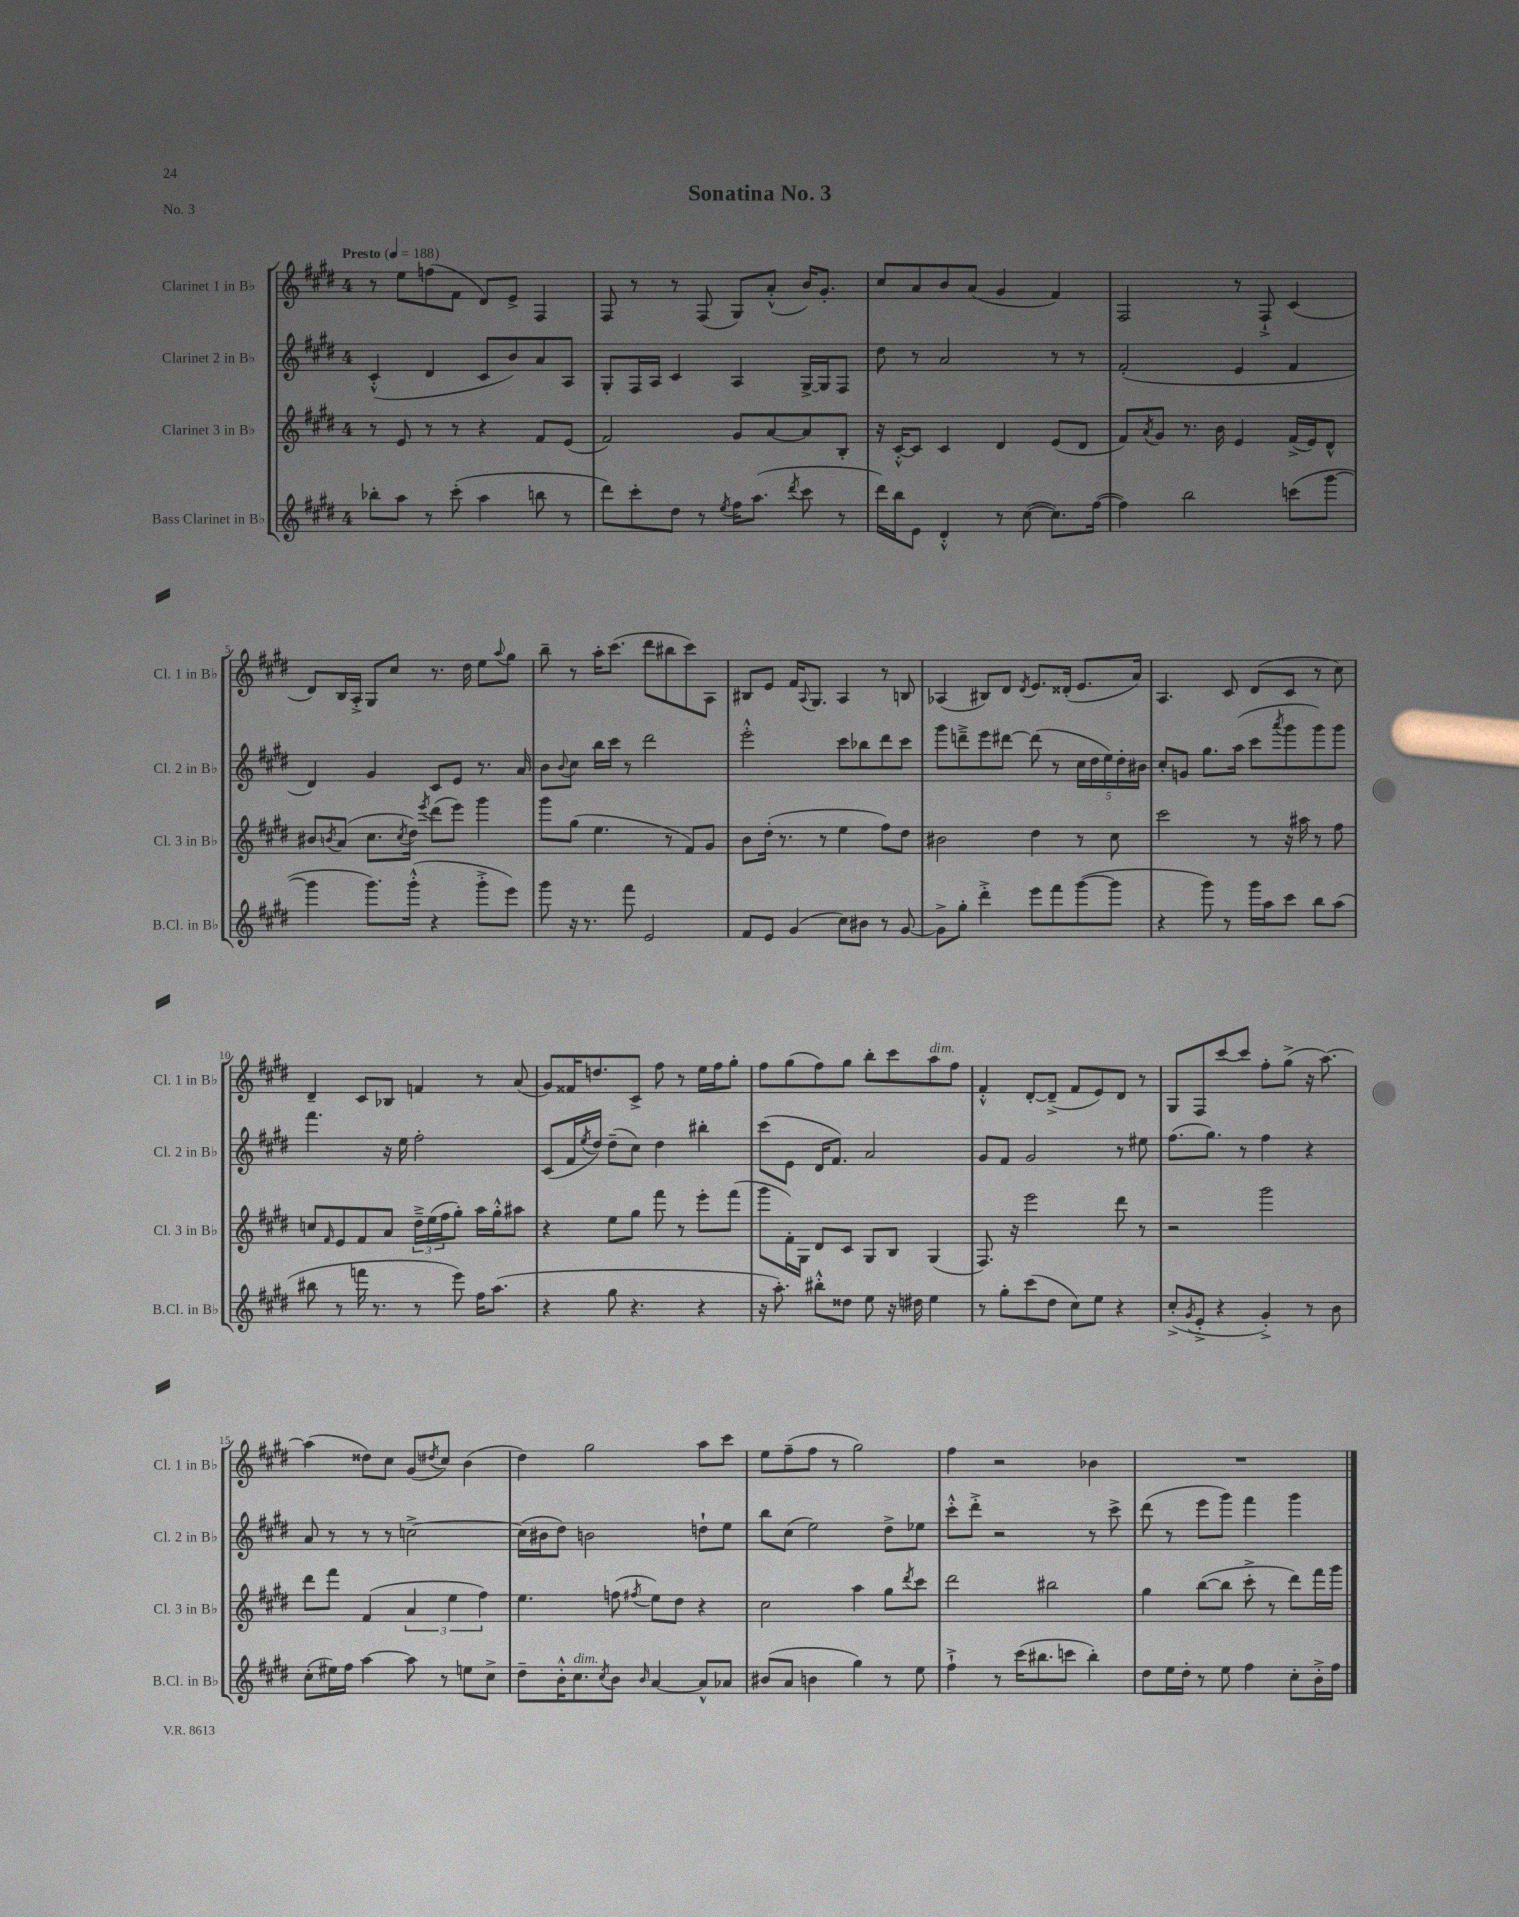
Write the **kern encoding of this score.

**kern	**kern	**kern	**kern
*part4	*part3	*part2	*part1
*staff4	*staff3	*staff2	*staff1
*I"Bass Clarinet in B♭	*I"Clarinet 3 in B♭	*I"Clarinet 2 in B♭	*I"Clarinet 1 in B♭
*I'B.Cl. in B♭	*I'Cl. 3 in B♭	*I'Cl. 2 in B♭	*I'Cl. 1 in B♭
*clefG2	*clefG2	*clefG2	*clefG2
*k[f#c#g#d#]	*k[f#c#g#d#]	*k[f#c#g#d#]	*k[f#c#g#d#]
*M4/4	*M4/4	*M4/4	*M4/4
*MM188	*MM188	*MM188	*MM188
=1	=1	=1	=1
!	!	!	!LO:TX:a:B:t=Presto
8bb-X'\L	8r	(4c#'^^/	8r
8aa\J	8e/	.	8ee\L
8r	8r	4d#/	(8ffn\
(8ccc#'\	8r	.	8f#\J
4aa\	4r	8c#/L	8d#/L)
.	.	8b/)	8e^/J
8bbn\	8f#/L	8a/	4F#/
8r	(8e/J	8A/J	.
=2	=2	=2	=2
8ddd#\L)	2f#/)	8G#'/L	8F#/
8ccc#'\	.	16F#/L	8r
.	.	16A/JJ	.
8dd#\J	.	4c#/	8r
8r	.	.	(8F#/
8qee/	.	.	.
16ff#\KL	8g#/L	4A/	8G#/L)
(8.aa\J	.	.	.
.	[8a/	.	(8a'^^/J
8qddd#/	.	.	.
8ccc#\	8a/]	[16G#^/LL	16b/KL)
.	.	16G#/J]	8.g#'/J
8r	8B'/J	8F#/J	.
=3	=3	=3	=3
16ddd#\LL)	16r	8dd#\	8cc#/L
16bb\J	[16c#'^^/KL	.	.
8e\J	8c#/J]	8r	8a/
4d#'^^/	4c#/	2a/	8b/
.	.	.	(8a/J
8r	4d#/	.	4g#/
([8cc#\	.	.	.
8.cc#\L])	(8e/L	8r	4f#/)
.	8d#/J	8r	.
([16ff#\Jk	.	.	.
=4	=4	=4	=4
4ff#\])	8f#/L)	(2f#'/	2F#/
.	8qa/	.	.
.	8g#/J	.	.
2bb\	8.r	.	.
.	16b\	.	.
.	4e/	4e/	8r
.	.	.	8F#`^/
(8cccn\L	(16f#^/LL	4f#/	(4c#/
.	16e/J)	.	.
[8ggg#\J	8d#^^/J	.	.
!!LO:LB:g=z
=5	=5	=5	=5
4ggg#\]	8b#X/L	4d#/)	8d#/L)
.	8qbn/	.	.
.	(8a/J	.	16B/L
.	.	.	16A'^/JJ
8.ggg#\L)	8.cc#\L	4g#/	8G#/L
.	.	.	8cc#/J
.	8qcc#/	.	.
(16ggg#'^^\Jk	16dd#\Jk)	.	.
.	8qeee/	.	.
4r	(8ddd#\L	8c#/L	8.r
.	8eee\J)	8e/J	.
.	.	.	16dd#\
8ggg#'^\L	4ggg#\	8.r	8ee\L
.	.	.	8qqaa/
8eee\J)	.	.	8gg#\J
.	.	16a/	.
=6	=6	=6	=6
8ggg#\	8ggg#\L	8b\L	8bb~\
.	.	8qqb/	.
16r	(8gg#\J	8cc#\J	8r
8.r	.	.	.
.	4.ee\	16bb\LL	16aa'\KL
.	.	16ccc#\JJ	(8.ccc#\J
8fff#\	.	8r	.
2e/	.	2ddd#\	8ddd#\L
.	8r	.	8bb#X\
.	8f#/L)	.	8ccc#\)
.	8g#/J	.	8A\J
=7	=7	=7	=7
8f#/L	8b\L	2eee'^^\	8B#X/L
8e/J	(16dd#'\Jk	.	8e/J
.	8.r	.	.
(4g#/	.	.	16f#/KL
.	.	.	8qqA/
.	.	.	8.G#/J
.	8r	.	.
8cc#\L)	4ee\	8ccc#\L	4A/
8b#X\J	.	8bb-X\	.
8r	8ff#\L)	8ddd#\	8r
[8g#/	8dd#\J	8ccc#\J	8Bn/
=8	=8	=8	=8
8g#^\L]	2b#X\	8ggg#\L	(4A-X/
8gg#'\J	.	8dddn~^\	.
4ddd#'^\	.	8eee\	8B#X/L)
.	.	[8ddd#X\J	8d#/J
.	.	.	8qd#/
8eee\L	4dd#\	(8ddd#\]	8.e/L
8fff#\	.	8r	.
.	.	.	(16d##X'/Jk
([8ggg#\	8r	20cc#\LL	8.e/L
.	.	20dd#\	.
.	.	20ee\)	.
8ggg#\J]	8cc#\	.	.
.	.	20dd#'\	.
.	.	.	16a/Jk)
.	.	20b#X\JJ	.
=9	=9	=9	=9
4r	2ccc#\	8cc#'/L	4.A/
.	.	8gn/J	.
8ggg#\)	.	8.gg#\L	.
8r	.	.	8c#/
.	.	(16aa\Jk	.
16ggg#\LL	8r	8ccc#\L	(8d#/L
16aa\J	.	.	.
.	.	8qaaa/	.
8ccc#\J	16r	8ggg#\	8c#/J
.	16aa#X\	.	.
8bb\L	8r	8ggg#\)	8r
(8aa\J	8ff#\	8ggg#\J	8cc#\)
!!LO:LB:g=z
=10	=10	=10	=10
8bb#X\	8ccn/L	4.fff#\	4d#~/
.	16qqf#/	.	.
8r	8e/	.	.
16fffn\	8f#/	.	8c#/L
8.r	.	.	.
.	8a/J	16r	8B-X/J
.	.	16ee\	.
8r	24dd#~^\LL	2ff#'\	4fn/
.	(24ee\	.	.
.	24ff#\J	.	.
8eee\)	8gg#'\J)	.	.
16ff#\KL	16aa\LL	.	8r
(8.aa\J	16gg#'^^\J	.	.
.	8aa#X\J	.	(8a/
=11	=11	=11	=11
4r	4r	(8c#/L	8g#/L)
.	.	16f#/L	16f##X/K
.	.	8qee/	.
.	.	16dd#/JJ)	8.ddn/
8gg#\	8ee\L	(8dd#~\L	.
4.r	8gg#\J	8cc#\J)	8c#^/J
.	8fff#\	4dd#\	8ff#\
.	8r	.	8r
4r	8eee'\L	4bb#X'\	16ee\LL
.	.	.	16ff#\J
.	(8fff#\J	.	8gg#'\J
=12	=12	=12	=12
16r	8ggg#\L	(8ccc#\L	8ff#\L
8.aa'\)	.	.	.
.	16f#'\L)	8e\J	(8gg#\
.	16G#\JJ	.	.
8bb#X'^^\L	8d#/L	16d#/KL	8ff#\)
.	.	8.f#/J)	.
8dd##X\J	8c#/J	.	8gg#\J
8ee\	8G#/L	2a/	8bb'\L
16r	8B/J	.	8ccc#\
16dd#X\	.	.	.
!	!	!	!LO:TX:a:i:t=dim.
4ee\	(4G#/	.	8aa\
.	.	.	8ff#\J
=13	=13	=13	=13
8r	8.F#/)	8g#/L	4f#'^^/
8gg#'\L	.	8f#/J	.
.	16r	.	.
(8ccc#\	2eee\	2g#/	[8d#'/L
8dd#\J	.	.	(8d#~^/J]
8cc#\L)	.	.	8f#/L
8ee\J	.	.	8e/)
4r	8ddd#\	8r	8d#/J
.	8r	8ee#X\	8r
=14	=14	=14	=14
(8cc#'^/L	2r	(8.ff#\L	8G#/L
8qg#/	.	.	.
8e'^/J	.	.	8F#/
.	.	8.gg#\J)	.
4r	.	.	[8ccc#/
.	.	8r	8ccc#/J]
4g#'^/)	2ggg#\	4ff#\	8ff#'\L
.	.	.	(8gg#^\J
8r	.	4r	16r
.	.	.	[8.aa\)
8b\	.	.	.
!!LO:LB:g=z
=15	=15	=15	=15
(8cc#'\L	8ddd#\L	8a/	(4aa\]
16ee#X\L)	8fff#\J	8r	.
16ff#\JJ	.	.	.
[4aa\	(4f#/	8r	8dd##X\L)
.	.	8r	8cc#\J
8aa\]	6a/	[2ccn^\	(8g#/L
.	.	.	8qdd#X/
8r	.	.	8cc#/J)
.	6ee\	.	.
8een\L	.	.	(4b\
.	6ff#\)	.	.
8cc#^\J	.	.	.
=16	=16	=16	=16
8dd#~\L	4.ee\	(16cc\LL]	4dd#\)
.	.	16b#X\J	.
16b'^^\K	.	8dd#\J)	.
!LO:TX:a:i:t=dim.	!	!	!
8.cc#\	.	.	.
.	.	2bn\	2gg#\
8qcc#/	.	.	.
8b\J	(8ffn\	.	.
16qqb/	8qff#X/	.	.
[4a/	8ee\L)	.	.
.	8dd#\J	.	.
8a^^/L]	4r	8ddn`\L	8aa\L
8a-X/J	.	8ee\J	8ccc#\J
=17	=17	=17	=17
(8b#X/L	2cc#\	8bb\L	8ee\L
8a/J	.	(8cc#\J	(8ff#~\
4bn\	.	2ee\)	8ff#\J
.	.	.	8r
4gg#\)	4aa\	.	2gg#\)
8r	8gg#\L	8dd#^\L	.
.	8qddd#/	.	.
8ee\	8ccc#\J	8ee-X\J	.
=18	=18	=18	=18
4ff#`^\	2ddd#\	8ccc#'^^\L	4ff#\
.	.	8ddd#'^\J	.
8r	.	2r	2r
(16ccc#\KL	.	.	.
8.bb#X\	.	.	.
.	2bb#X\	.	.
8cccn\J	.	.	.
4bb#'\)	.	8r	4b-X\
.	.	8ccc#^\	.
=19	=19	=19	=19
8dd#\L	4gg#\	(8ddd#\	1r
16ee\L	.	8r	.
16dd#'\JJ	.	.	.
8r	([8bb\L	8eee\L	.
8ee\	8bb\J]	8ggg#\J)	.
4ff#\	8ccc#'^\	4fff#\	.
.	8r	.	.
8cc#'\L	8ddd#\L)	4ggg#\	.
16b'^\L	16fff#\L	.	.
16ff#\JJ	16ggg#\JJ	.	.
==	==	==	==
*-	*-	*-	*-
